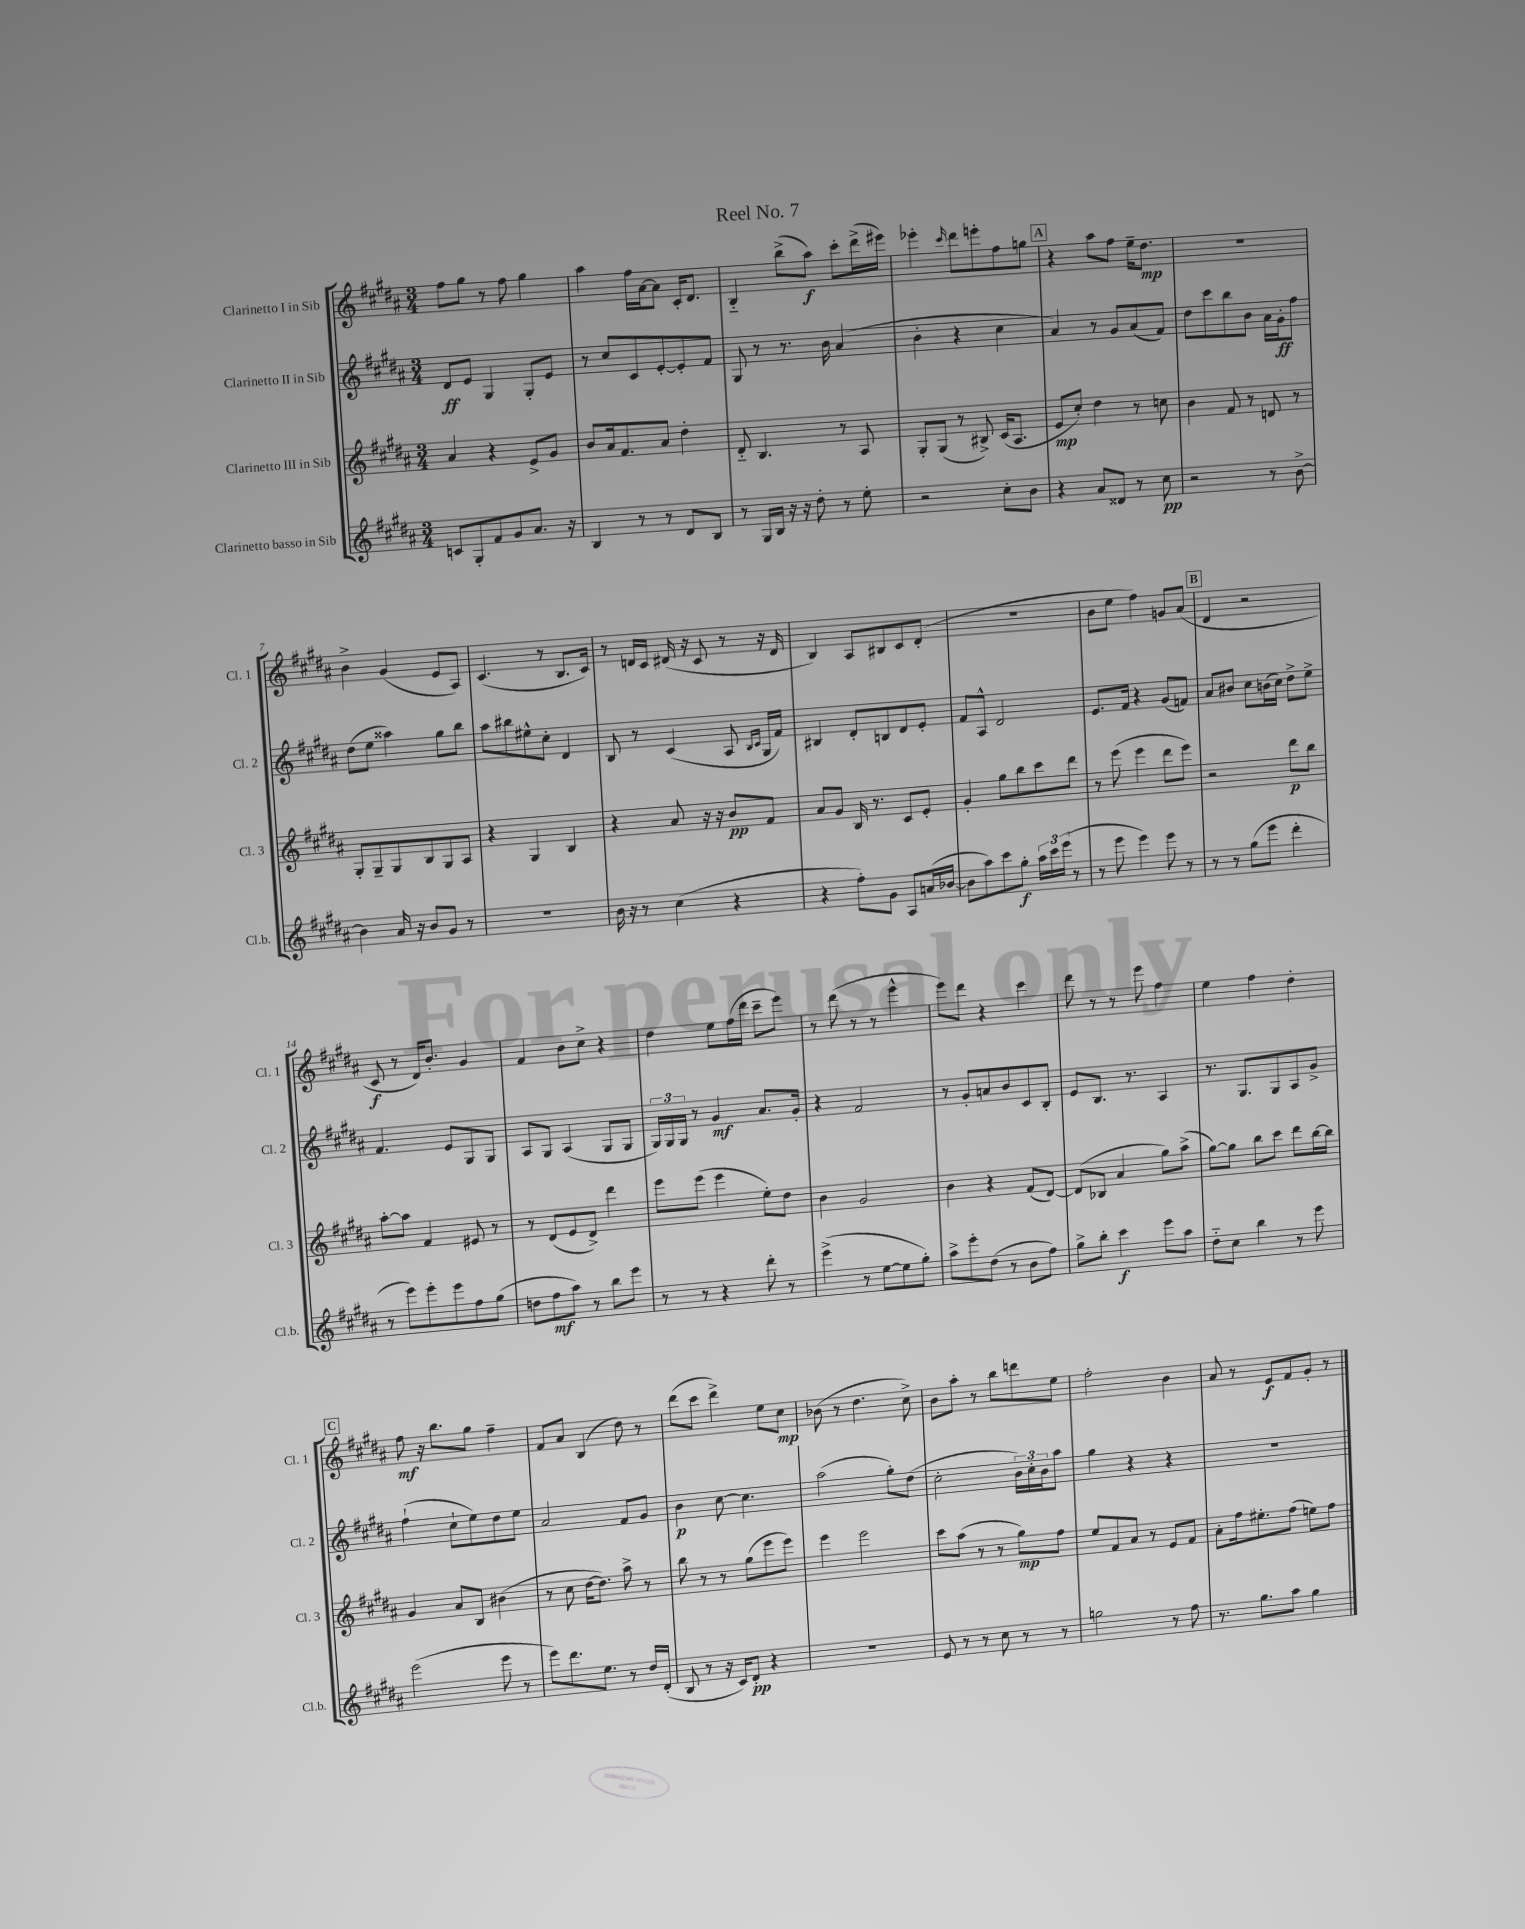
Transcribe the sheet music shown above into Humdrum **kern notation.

**kern	**dynam	**kern	**dynam	**kern	**dynam	**kern	**dynam
*part4	*part4	*part3	*part3	*part2	*part2	*part1	*part1
*staff4	*staff4	*staff3	*staff3	*staff2	*staff2	*staff1	*staff1
*I"Clarinetto basso in Sib	*	*I"Clarinetto III in Sib	*	*I"Clarinetto II in Sib	*	*I"Clarinetto I in Sib	*
*I'Cl.b.	*	*I'Cl. 3	*	*I'Cl. 2	*	*I'Cl. 1	*
*clefG2	*	*clefG2	*	*clefG2	*	*clefG2	*
*k[f#c#g#d#a#]	*	*k[f#c#g#d#a#]	*	*k[f#c#g#d#a#]	*	*k[f#c#g#d#a#]	*
*M3/4	*	*M3/4	*	*M3/4	*	*M3/4	*
=1	=1	=1	=1	=1	=1	=1	=1
8cn/L	.	4a#/	.	8d#/L	ff	8ff#\L	.
8G#'/	.	.	.	8e/J	.	8gg#\J	.
8f#/	.	4r	.	4G#/	.	8r	.
8g#/	.	.	.	.	.	8ff#\	.
8.a#/J	.	8e^/L	.	8G#'/L	.	4gg#\	.
.	.	8g#/J	.	8e/J	.	.	.
16r	.	.	.	.	.	.	.
=2	=2	=2	=2	=2	=2	=2	=2
4B/	.	8b/L	.	8r	.	4aa#\	.
.	.	16a#/k	.	8cc#/L	.	.	.
.	.	8.f#/	.	.	.	.	.
8r	.	.	.	8c#/	.	16ff#\LL	.
.	.	.	.	.	.	[16a#\J	.
8r	.	8a#/J	.	[8e'/	.	8a#\J]	.
8d#/L	.	4dd#'\	.	8e'/]	.	16c#'/KL	.
.	.	.	.	.	.	8.d#/J	.
8B/J	.	.	.	8f#/J	.	.	.
=3	=3	=3	=3	=3	=3	=3	=3
8r	.	8d#/	.	8G#/	.	4B/	.
16G#/LL	.	4.B/	.	8r	.	.	.
16B/JJ	.	.	.	.	.	.	.
16r	.	.	.	8.r	.	(8bb^\L	.
16r	.	.	.	.	.	.	.
8dd#'\	.	.	.	.	.	8aa#\J)	f
.	.	.	.	16b\	.	.	.
8r	.	8r	.	(4a#/	.	8ccc#'\L	.
8ee'\	.	8A#/	.	.	.	(16ddd#^\L	.
.	.	.	.	.	.	16eee#X\JJ)	.
=4	=4	=4	=4	=4	=4	=4	=4
2r	.	8G#'/L	.	4b'\	.	4eee-X'\	.
.	.	(8G#/J	.	.	.	.	.
.	.	.	.	.	.	16qqccc#/	.
.	.	8r	.	4r	.	8ddd#\L	.
.	.	8B#X^/)	.	.	.	8eeen'\	.
8cc#'\L	.	(16c#/KL	.	4cc#\	.	8ff#\	.
.	.	8.A#/J	.	.	.	.	.
8b\J	.	.	.	.	.	8ggn\J	.
!!LO:REH:place=s1:t=A
=5	=5	=5	=5	=5	=5	=5	=5
4r	.	8e/L	mp	4a#/)	.	4r	.
.	.	8cc#'/J)	.	.	.	.	.
8a#/L	.	4dd#\	.	8r	.	8aa#\L	.
8d##X/J	.	.	.	8g#/L	.	8ff#\J	.
8r	.	8r	.	(8a#/	.	16ee~\KL	.
.	.	.	.	.	.	8.dd#\J	mp
8cc#\	pp	8ccn\	.	8f#/J)	.	.	.
=6	=6	=6	=6	=6	=6	=6	=6
2r	.	4b\	.	8dd#\L	.	2.r	.
.	.	.	.	8ccc#\	.	.	.
.	.	8f#/	.	8bb\	.	.	.
.	.	8r	.	8b\J	.	.	.
8r	.	8dn/	.	16a#\LL	.	.	.
.	.	.	.	16g#'\J	ff	.	.
[8b^\	.	8r	.	8ff#\J	.	.	.
!!LO:LB:g=z
=7	=7	=7	=7	=7	=7	=7	=7
4b\]	.	8G#'/L	.	(8dd#\L	.	4b^\	.
.	.	8G#~/	.	8ee\J	.	.	.
16a#/	.	8G#/	.	4aa##X\)	.	(4g#/	.
16r	.	.	.	.	.	.	.
8b/L	.	8B/	.	.	.	.	.
8g#/J	.	8G#/	.	8gg#\L	.	8e/L	.
8r	.	8A#/J	.	8bb\J	.	8A#/J)	.
=8	=8	=8	=8	=8	=8	=8	=8
2.r	.	4r	.	8aa#\L	.	(4.c#/	.
.	.	.	.	8bb#X\	.	.	.
.	.	4G#/	.	8ee#X^^\	.	.	.
.	.	.	.	8cc#'\J	.	8r	.
.	.	4B/	.	4d#/	.	8.B/L	.
.	.	.	.	.	.	16c#/Jk)	.
=9	=9	=9	=9	=9	=9	=9	=9
16b\	.	4r	.	8B/	.	8r	.
16r	.	.	.	.	.	.	.
8r	.	.	.	8r	.	16dn/LL	.
.	.	.	.	.	.	16c#/JJ	.
(4cc#\	.	8a#/	.	(4c#/	.	(16d#X/	.
.	.	.	.	.	.	16r	.
.	.	16r	.	.	.	8c#/	.
.	.	16r	.	.	.	.	.
4r	.	8b/L	pp	8A#/	.	8r	.
.	.	.	.	16qqB/LL	.	.	.
.	.	.	.	16qqc#/JJ	.	.	.
.	.	8f#/J	.	16G#/LL	.	16r	.
.	.	.	.	16f#/JJ)	.	16d#/	.
=10	=10	=10	=10	=10	=10	=10	=10
4r	.	8a#/L	.	4B#X/	.	4B/)	.
.	.	8g#/J	.	.	.	.	.
8ff#'\L)	.	16B/	.	8d#'/L	.	8A#/L	.
.	.	8.r	.	.	.	.	.
8g#\J	.	.	.	8Bn/	.	8B#X/	.
8A#/L	.	8c#/L	.	8d#/	.	8c#/	.
(16an/L	.	8e'/J	.	8e'/J	.	(8d#'/J	.
[16b-X/JJ	.	.	.	.	.	.	.
=11	=11	=11	=11	=11	=11	=11	=11
8b-\L]	.	4g#'/	.	8f#/L	.	2.r	.
8aa#\)	.	.	.	8A#^^/J	.	.	.
8ccc#\	.	8gg#\L	.	2d#/	.	.	.
8gg#'\J	f	8bb\	.	.	.	.	.
24aa#\LL	.	8ccc#\	.	.	.	.	.
24ccc#\	.	.	.	.	.	.	.
(24eee\JJ	.	.	.	.	.	.	.
8r	.	8ddd#\J	.	.	.	.	.
=12	=12	=12	=12	=12	=12	=12	=12
8r	.	8r	.	8.e/L	.	8b\L	.
8eee\	.	(8eee\	.	.	.	8ee\J	.
.	.	.	.	16f#/Jk	.	.	.
4eee\)	.	4eee\	.	4r	.	4ff#\)	.
8eee\	.	8ddd#\L	.	(8g#/L	.	8gn/L	.
8r	.	8eee\J)	.	8fn/J)	.	(8a#/J	.
!!LO:REH:place=s1:t=B
=13	=13	=13	=13	=13	=13	=13	=13
8r	.	2r	.	8a#/L	.	4d#/	.
8r	.	.	.	8b#X/J	.	.	.
(8gg#\L	.	.	.	8cc#\L	.	2r	.
8eee\J	.	.	.	(16bn\L	.	.	.
.	.	.	.	16cc#\JJ)	.	.	.
4ddd#'\	.	8ddd#\L	p	8dd#^\L	.	.	.
.	.	8bb\J	.	8ee^\J	.	.	.
!!LO:LB:g=z
=14	=14	=14	=14	=14	=14	=14	=14
8r	.	[8aa#'\L	.	4.f#/	.	8c#/	f
8eee\L)	.	8aa#\J]	.	.	.	8r	.
8eee'\	.	4f#/	.	.	.	16d#/KL)	.
.	.	.	.	.	.	8.b'/J	.
8eee\	.	.	.	8e/L	.	.	.
8ff#\	.	8e#X/	.	8G#/	.	4g#/	.
(8gg#\J	.	8r	.	8G#/J	.	.	.
=15	=15	=15	=15	=15	=15	=15	=15
8ddn\L	.	8r	.	8A#/L	.	4f#/	.
8ff#\	mf	(8d#/L	.	8G#/J	.	.	.
8aa#\J)	.	8e/	.	(4A#/	.	8b\L	.
8r	.	8d#^/J)	.	.	.	8cc#^\J	.
8bb\L	.	4ddd#\	.	8G#/L	.	4r	.
8eee\J	.	.	.	8G#/J	.	.	.
=16	=16	=16	=16	=16	=16	=16	=16
8r	.	8eee\L	.	24G#/LL)	.	4dd#\	.
.	.	.	.	24G#/	.	.	.
.	.	.	.	24G#/JJ	.	.	.
8r	.	(8eee\J	.	8r	.	.	.
4r	.	4eee\	.	4g#/	mf	8ee\L	.
.	.	.	.	.	.	(16ff#\L	.
.	.	.	.	.	.	16ddd#\JJ	.
8ddd#'\	.	8ee'\L)	.	8.a#/L	.	8ccc#~\L	.
8r	.	8dd#\J	.	.	.	8eee\J)	.
.	.	.	.	16g#'/Jk	.	.	.
=17	=17	=17	=17	=17	=17	=17	=17
(4eee^\	.	4b\	.	4r	.	8r	.
.	.	.	.	.	.	(8ddd#\	.
8r	.	2g#/	.	2f#/	.	8r	.
[8ee\L	.	.	.	.	.	8r	.
8ee\]	.	.	.	.	.	4eee^^\	.
8gg#'\J)	.	.	.	.	.	.	.
=18	=18	=18	=18	=18	=18	=18	=18
8aa#^\L	.	4b\	.	8r	.	8eee\L)	.
8eee'\	.	.	.	8g#'/L	.	8ddd#\J	.
(8dd#\J	.	4r	.	8an/	.	4r	.
8r	.	.	.	8b/	.	.	.
8b\L	.	(8f#/L	.	8c#/	.	4ccc#\	.
8ff#\J)	.	[8d#/J)	.	8B'/J	.	.	.
=19	=19	=19	=19	=19	=19	=19	=19
8gg#^\L	.	(8d#/L]	.	8e/L	.	8ddd#\	.
8bb'\J	.	8B-X/J	.	8.B/J	.	8r	.
4ccc#\	f	4a#/	.	.	.	8r	.
.	.	.	.	8.r	.	.	.
.	.	.	.	.	.	8eee\	.
8eee\L	.	8gg#\L)	.	4A#/	.	4ff#\	.
8aa#\J	.	(8aa#^\J	.	.	.	.	.
=20	=20	=20	=20	=20	=20	=20	=20
8dd#\L	.	[8gg#\L)	.	8.r	.	4ee\	.
8cc#\J	.	8gg#\J]	.	.	.	.	.
.	.	.	.	8.G#/L	.	.	.
4bb\	.	8bb\L	.	.	.	4ff#\	.
.	.	8ccc#\J	.	8G#/	.	.	.
8r	.	8ddd#\L	.	8A#/	.	4dd#'\	.
8eee\	.	[16bb\L	.	8g#^/J	.	.	.
.	.	16bb\JJ]	.	.	.	.	.
!!LO:LB:g=z
!!LO:REH:place=s1:t=C
=21	=21	=21	=21	=21	=21	=21	=21
(2eee\	.	4g#/	.	(4ff#`\	.	8ff#\	mf
.	.	.	.	.	.	16r	.
.	.	.	.	.	.	8.bb\L	.
.	.	8a#/L	.	8cc#`\L	.	.	.
.	.	8B/J	.	8ee\)	.	8gg#\J	.
8eee\	.	(4b#X\	.	8dd#\	.	4ff#~\	.
8r	.	.	.	8ee\J	.	.	.
=22	=22	=22	=22	=22	=22	=22	=22
8eee\L)	.	8r	.	2a#/	.	8f#/L	.
8.ddd#\	.	8cc#\	.	.	.	8a#/J	.
.	.	[16dd#\KL	.	.	.	(4B/	.
8.ee\J	.	8.dd#\J])	.	.	.	.	.
8r	.	8aa#^\	.	8f#/L	.	8dd#\)	.
16dd#/LL	.	8r	.	8g#/J	.	8r	.
(16d#'/JJ	.	.	.	.	.	.	.
=23	=23	=23	=23	=23	=23	=23	=23
8B/	.	8bb\	.	4b\	p	(8ddd#\L	.
8r	.	8r	.	.	.	8ccc#\J	.
16r	.	8r	.	[8cc#\	.	4ddd#^\)	.
16c#/KL)	.	.	.	.	.	.	.
8d#'/J	pp	(8gg#\L	.	4.cc#\]	.	.	.
4r	.	8eee\	.	.	.	8ee\L	.
.	.	8eee\J)	.	.	.	8cc#\J	mp
=24	=24	=24	=24	=24	=24	=24	=24
2.r	.	4eee\	.	(2aa#\	.	(8b-X\	.
.	.	.	.	.	.	8r	.
.	.	2eee\	.	.	.	4.dd#\	.
.	.	.	.	8gg#'\L)	.	.	.
.	.	.	.	(8dd#\J	.	8cc#^\)	.
=25	=25	=25	=25	=25	=25	=25	=25
8e/	.	8ccc#\L	.	2cc#'\	.	8b\L	.
8r	.	(8aa#\J	.	.	.	8aa#'\J	.
8r	.	8r	.	.	.	8r	.
8cc#\	.	8r	.	.	.	8bb\L	.
8r	.	8gg#\L)	mp	24b\LL)	.	8dddn\	.
.	.	.	.	24cc#'\	.	.	.
.	.	.	.	24b\J	.	.	.
8r	.	8ff#\J	.	8aa#\J	.	8ee\J	.
=26	=26	=26	=26	=26	=26	=26	=26
2ggn\	.	8ee/L	.	4gg#\	.	2ff#'\	.
.	.	8f#/	.	.	.	.	.
.	.	8a#/J	.	4r	.	.	.
.	.	8r	.	.	.	.	.
8r	.	8e/L	.	4r	.	4b\	.
8ff#\	.	8f#/J	.	.	.	.	.
=27	=27	=27	=27	=27	=27	=27	=27
8.r	.	8a#'\L	.	2.r	.	8a#/	.
.	.	16ff#\k	.	.	.	8r	.
8.gg#\L	.	8.ee#X'\	.	.	.	.	.
.	.	.	.	.	.	8e/L	f
8aa#\J	.	(8ff#\J	.	.	.	8f#/	.
4gg#\	.	8een\L)	.	.	.	8g#'/J	.
.	.	8ff#\J	.	.	.	8r	.
==	==	==	==	==	==	==	==
*-	*-	*-	*-	*-	*-	*-	*-
